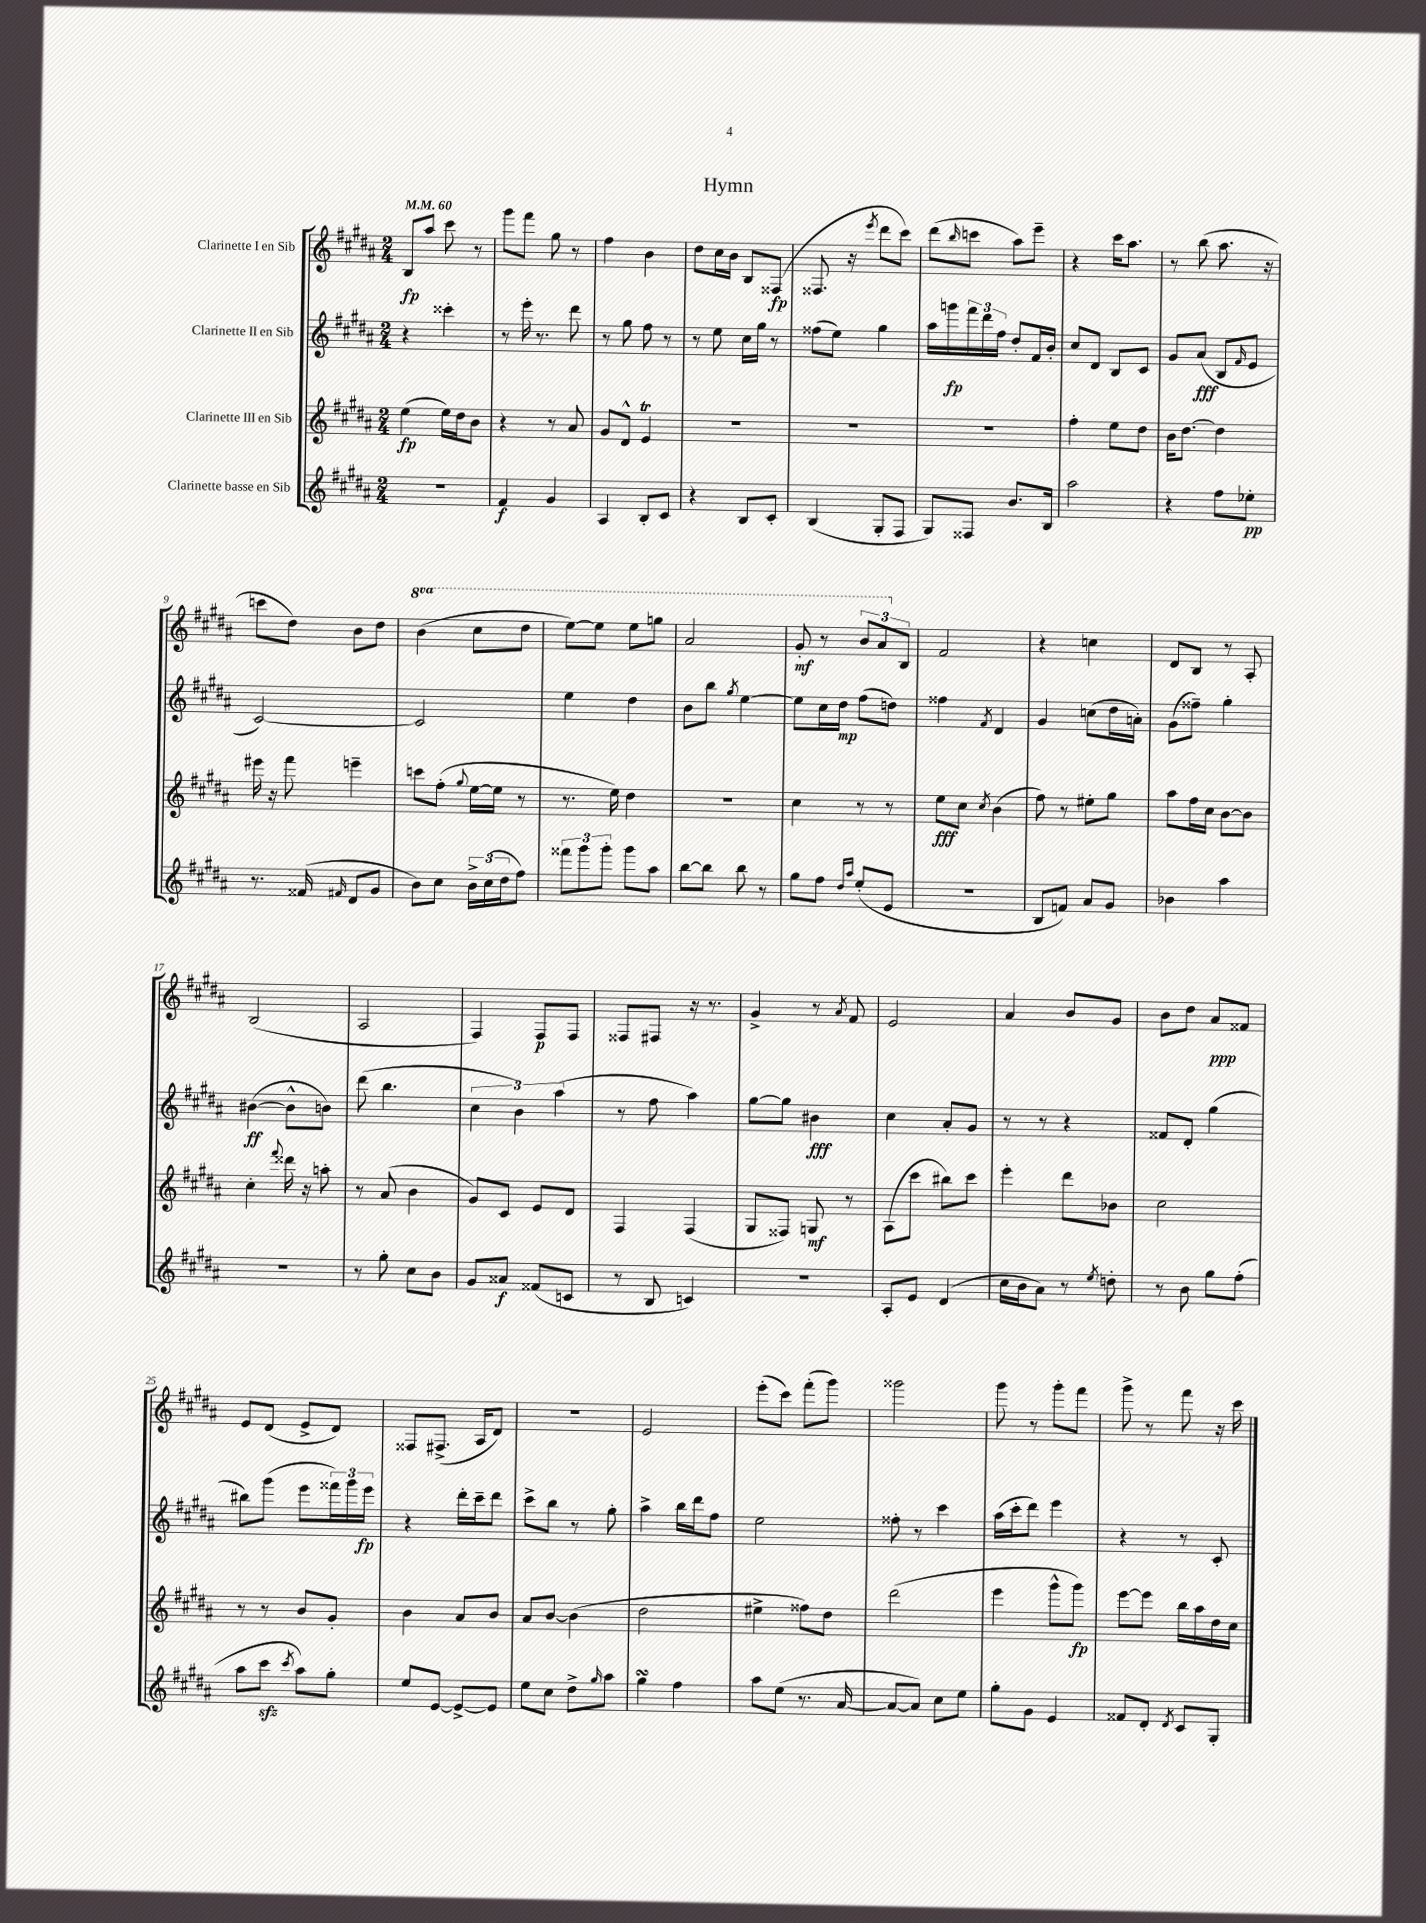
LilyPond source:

\header { title = "Hymn" }
<<
\new StaffGroup <<
\new Staff = "s0" \with { instrumentName = "Clarinette I en Sib" } {
    \clef treble \key b \major \numericTimeSignature \time 2/4 \set Staff.ottavationMarkups = #ottavation-simple-ordinals \tempo 4 = 60
    b8\fp ais''8 cis'''8 r8 |
    gis'''8 fis'''8 gis''8 r8 |
    fis''4 b'4 |
    dis''8 cis''16 b'16 b8 fisis8\fp( |
    fisis8. r16 \acciaccatura { e'''8 } dis'''8 cis'''8) |
    dis'''8( \grace { b''16 } c'''8 ais''8) e'''8-- |
    r4 cis'''16 ais''8. |
    r8 b''8( ais''8. r16 |
    c'''8 dis''8) b'8 dis''8 |
    \ottava #1 b''4( cis'''8 dis'''8 |
    e'''8~) e'''8 e'''8 g'''8 |
    ais''2 |
    gis''8-.\mf r8 \tuplet 3/2 { b''8 ais''8 \ottava #0 b8 } |
    fis'2 |
    r4 c''4 |
    dis'8 b8 r8 ais8-. |
    b2( |
    ais2 |
    fis4) fis8\p fis8 |
    fisis8 fis8 r16 r8. |
    gis'4-> r8 \acciaccatura { ais'8 } fis'8 |
    e'2 |
    ais'4 b'8 gis'8 |
    b'8 dis''8 ais'8\ppp fisis'8 |
    e'8 dis'8( e'8-> dis'8) |
    fisis8 fis8.->( ais16 dis'8) |
    R2 |
    e'2 |
    e'''8-.( cis'''8) fis'''8-.( gis'''8) |
    gisis'''2 |
    gis'''8 r8 gis'''8-. fis'''8 |
    gis'''8-> r8 fis'''8 r16 cis'''16 \bar "|." |
}
\new Staff = "s1" \with { instrumentName = "Clarinette II en Sib" } {
    \clef treble \key b \major \numericTimeSignature \time 2/4
    r4 cisis'''4-. |
    r8 e'''16-. r8. dis'''8 |
    r8 gis''8 fis''8 r8 |
    r8 e''8 cis''16 gis''16 r8 |
    fisis''8( e''8) gis''4 |
    ais''16 g'''16\fp \tuplet 3/2 { fis'''16 dis'''16 fis''16 } dis''8-. fis'16 b'16-. |
    cis''8 dis'8 b8 cis'8 |
    gis'8 ais'8\fff( b8 \grace { fis'16 } e'8 |
    cis'2~) |
    cis'2 |
    e''4 dis''4 |
    b'8 b''8 \acciaccatura { gis''8 } e''4~ |
    e''8 cis''16 dis''16\mp fis''8( d''8) |
    fisis''4 \acciaccatura { fis'8 } dis'4 |
    gis'4 c''8( dis''16 a'16-.) |
    gis'8( fisis''8--) gis''4-. |
    bis'4~\ff( bis'8-^ b'8) |
    dis'''8( b''4. |
    \tuplet 3/2 { cis''4 b'4) ais''4( } |
    r8 fis''8 ais''4) |
    gis''8~ gis''8 bis'4\fff |
    cis''4 ais'8-. gis'8 |
    r8 r8 r4 |
    fisis'8 dis'8-. gis''4( |
    bis''8) gis'''8( e'''8 \tuplet 3/2 { fisis'''16) gis'''16 e'''16\fp } |
    r4 dis'''16-. cis'''16-- dis'''8 |
    cis'''8-> b''8 r8 gis''8-. |
    ais''4-> b''16 dis'''16 fis''8 |
    e''2 |
    fisis''8-. r8 cis'''4 |
    ais''16( cis'''16-. dis'''8) e'''4 |
    r4 r8 cis'8-. \bar "|." |
}
\new Staff = "s2" \with { instrumentName = "Clarinette III en Sib" } {
    \clef treble \key b \major \numericTimeSignature \time 2/4
    e''4\fp( e''16) dis''16 b'8 |
    r4 r8 ais'8 |
    gis'8 dis'8-^ e'4\trill |
    R2 |
    R2 |
    R2 |
    fis''4-. e''8 dis''8 |
    b'16 dis''8.~ dis''4 |
    eis'''16 r16 fis'''8 e'''4-- |
    c'''8 fis''8-.( \appoggiatura { gis''8 } e''16~ e''16 r8 |
    r8. e''16) dis''4 |
    R2 |
    cis''4 r8 r8 |
    e''8\fff cis''8 \acciaccatura { cis''8 } b'4( |
    fis''8) r8 eis''8-. gis''8 |
    ais''8 fis''16 cis''16 b'8~ b'8 |
    cis''4-. \appoggiatura { fis'''8 } disis'''16 r16 a''8-. |
    r8 ais'8( b'4 |
    gis'8) cis'8 e'8 dis'8 |
    fis4 fis4( |
    gis8 fisis8) g8\mf r8 |
    ais8( cis'''8 bis''8) cis'''8 |
    e'''4-. dis'''8 bes'8 |
    cis''2 |
    r8 r8 b'8 gis'8-. |
    b'4 ais'8 b'8 |
    ais'8 b'8~ b'4( |
    dis''2 |
    eis''4-> fisis''8) dis''8 |
    dis'''2( |
    e'''4 gis'''8-^ gis'''8\fp) |
    e'''8~ e'''8 b''16 ais''16 dis''16 cis''16 \bar "|." |
}
\new Staff = "s3" \with { instrumentName = "Clarinette basse en Sib" } {
    \clef treble \key b \major \numericTimeSignature \time 2/4
    r2 |
    fis'4\f gis'4 |
    ais4 b8-. cis'8 |
    r4 b8 cis'8-. |
    b4( gis8-. fis8 |
    gis8) fisis8 b'8. b16 |
    ais''2 |
    r4 fis''8 ees''8-.\pp |
    r8. fisis'16( \grace { fis'16 } dis'8 gis'8 |
    b'8) cis''8 \tuplet 3/2 { b'16-> cis''16( dis''16 } fis''8) |
    \tuplet 3/2 { fisis'''8 gis'''8 gis'''8-. } gis'''8 ais''8 |
    b''8~ b''8 b''8 r8 |
    gis''8 fis''8 \grace { dis''16 ais''16 } e''8-.( e'8 |
    R2 |
    b8 f'8) ais'8 gis'8 |
    bes'4 ais''4 |
    R2 |
    r8 gis''8-. cis''8 b'8 |
    gis'8 aisis'8\f fisis'8( c'8 |
    r8 b8 c'4) |
    r2 |
    ais8-. e'8 dis'4( |
    cis''16 b'16 ais'8) r8 \acciaccatura { e''8 } d''8-. |
    r8 b'8 gis''8 fis''8-.( |
    ais''8 cis'''8\sfz \acciaccatura { cis'''8 } ais''8) gis''8-. |
    e''8 e'8~ e'8~-> e'8 |
    e''8 cis''8 dis''8-> \grace { gis''16 } ais''8 |
    gis''4\turn fis''4 |
    ais''8 e''8( r8. ais'16~ |
    ais'8~ ais'8) cis''8 e''8 |
    gis''8-. gis'8 e'4 |
    fisis'8 dis'8-. \acciaccatura { dis'8 } cis'8 gis8-. \bar "|." |
}
>>
>>
